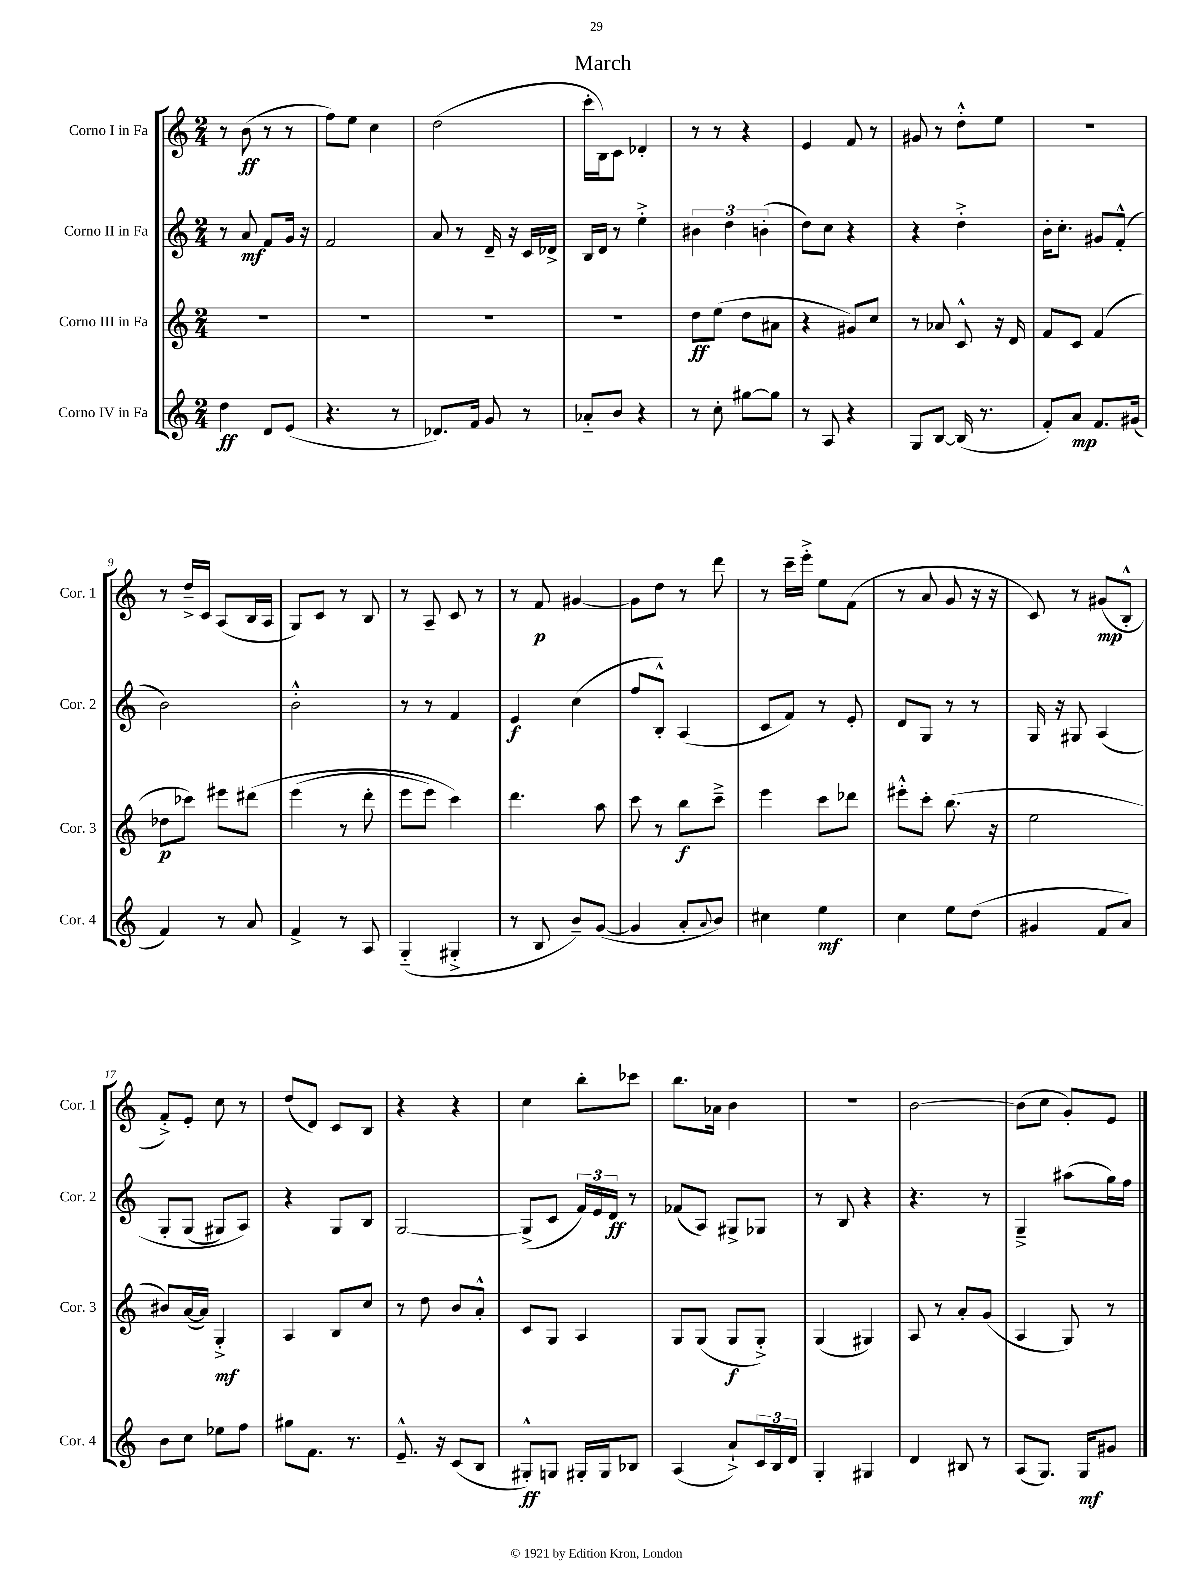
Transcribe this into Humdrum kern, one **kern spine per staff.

**kern	**dynam	**kern	**dynam	**kern	**dynam	**kern	**dynam
*part4	*part4	*part3	*part3	*part2	*part2	*part1	*part1
*staff4	*staff4	*staff3	*staff3	*staff2	*staff2	*staff1	*staff1
*I"Corno IV in Fa	*	*I"Corno III in Fa	*	*I"Corno II in Fa	*	*I"Corno I in Fa	*
*I'Cor. 4	*	*I'Cor. 3	*	*I'Cor. 2	*	*I'Cor. 1	*
*clefG2	*	*clefG2	*	*clefG2	*	*clefG2	*
*k[]	*	*k[]	*	*k[]	*	*k[]	*
*M2/4	*	*M2/4	*	*M2/4	*	*M2/4	*
=1	=1	=1	=1	=1	=1	=1	=1
4dd\	ff	2r	.	8r	.	8r	.
.	.	.	.	8a/	mf	(8b\	ff
8d/L	.	.	.	8f/L	.	8r	.
(8e/J	.	.	.	16g/Jk	.	8r	.
.	.	.	.	16r	.	.	.
=2	=2	=2	=2	=2	=2	=2	=2
4.r	.	2r	.	2f/	.	8ff\L)	.
.	.	.	.	.	.	8ee\J	.
.	.	.	.	.	.	4cc\	.
8r	.	.	.	.	.	.	.
=3	=3	=3	=3	=3	=3	=3	=3
8.d-X/L)	.	2r	.	8a/	.	(2dd\	.
.	.	.	.	8r	.	.	.
16f/Jk	.	.	.	.	.	.	.
8g/	.	.	.	16d~/	.	.	.
.	.	.	.	16r	.	.	.
8r	.	.	.	16c/LL	.	.	.
.	.	.	.	16d-X^/JJ	.	.	.
=4	=4	=4	=4	=4	=4	=4	=4
8a-X/L	.	2r	.	16B/LL	.	16ccc'\LL	.
.	.	.	.	16d/JJ	.	16B\J)	.
8b/J	.	.	.	8r	.	8c\J	.
4r	.	.	.	4ee'^\	.	4d-X'/	.
=5	=5	=5	=5	=5	=5	=5	=5
8r	.	8dd\L	ff	6b#X\	.	8r	.
8cc'\	.	(8ee\J	.	.	.	8r	.
.	.	.	.	6dd\	.	.	.
[8gg#X\L	.	8dd\L	.	.	.	4r	.
.	.	.	.	(6bn'\	.	.	.
8gg#\J]	.	8a#X\J	.	.	.	.	.
=6	=6	=6	=6	=6	=6	=6	=6
8r	.	4r	.	8dd\L)	.	4e/	.
8A/	.	.	.	8cc\J	.	.	.
4r	.	8g#X/L)	.	4r	.	8f/	.
.	.	8cc/J	.	.	.	8r	.
=7	=7	=7	=7	=7	=7	=7	=7
8G/L	.	8r	.	4r	.	8g#X/	.
[8B/J	.	8a-X/	.	.	.	8r	.
(16B/]	.	8c^^/	.	4dd'^\	.	8dd'^^\L	.
8.r	.	.	.	.	.	.	.
.	.	16r	.	.	.	8ee\J	.
.	.	16d/	.	.	.	.	.
=8	=8	=8	=8	=8	=8	=8	=8
8f'/L)	.	8f/L	.	16b'\KL	.	2r	.
.	.	.	.	8.cc'\J	.	.	.
8a/J	mp	8c/J	.	.	.	.	.
8.f/L	.	(4f/	.	8g#X/L	.	.	.
.	.	.	.	(8f'^^/J	.	.	.
(16g#X/Jk	.	.	.	.	.	.	.
!!LO:LB:g=z
=9	=9	=9	=9	=9	=9	=9	=9
4f/)	.	8dd-X\L	p	2b\)	.	8r	.
.	.	8ccc-X\J)	.	.	.	16dd~^/LL	.
.	.	.	.	.	.	16c/JJ	.
8r	.	8eee#X\L	.	.	.	(8A/L	.
8a/	.	(8ddd#X\J	.	.	.	16B/L	.
.	.	.	.	.	.	16A/JJ	.
=10	=10	=10	=10	=10	=10	=10	=10
4f^/	.	(4eee\	.	2b'^^\	.	8G/L)	.
.	.	.	.	.	.	8c/J	.
8r	.	8r	.	.	.	8r	.
8A/	.	8ddd'\	.	.	.	8B/	.
=11	=11	=11	=11	=11	=11	=11	=11
(4G/	.	8eee\L	.	8r	.	8r	.
.	.	8eee\J)	.	8r	.	8A~/	.
4G#X'^/	.	4ccc\)	.	4f/	.	8c/	.
.	.	.	.	.	.	8r	.
=12	=12	=12	=12	=12	=12	=12	=12
8r	.	4.ddd\	.	4e/	f	8r	.
8B/	.	.	.	.	.	8f/	p
8b~/L)	.	.	.	(4cc\	.	[4g#X/	.
([8g/J	.	8aa\	.	.	.	.	.
=13	=13	=13	=13	=13	=13	=13	=13
4g/]	.	8ccc\	.	8ff/L	.	8g#\L]	.
.	.	8r	.	8B'^^/J)	.	8dd\J	.
8a'/L	.	8bb\L	f	(4A/	.	8r	.
8qqa/	.	.	.	.	.	.	.
8b/J)	.	8ccc~^\J	.	.	.	8ddd\	.
=14	=14	=14	=14	=14	=14	=14	=14
4cc#X\	.	4eee\	.	8c/L	.	8r	.
.	.	.	.	8f/J)	.	16ccc~\LL	.
.	.	.	.	.	.	16eee'^\JJ	.
4ee\	mf	8ccc\L	.	8r	.	8ee\L	.
.	.	8ddd-X\J	.	8e'/	.	(8f\J	.
=15	=15	=15	=15	=15	=15	=15	=15
4cc\	.	8eee#X'^^\L	.	8d/L	.	8r	.
.	.	8ccc'\J	.	8G/J	.	8a/	.
8ee\L	.	(8.bb\	.	8r	.	8g/	.
(8dd\J	.	.	.	8r	.	16r	.
.	.	16r	.	.	.	16r	.
=16	=16	=16	=16	=16	=16	=16	=16
4g#X/	.	2ee\	.	16G/	.	8c/)	.
.	.	.	.	16r	.	.	.
.	.	.	.	8G#X/	.	8r	.
8f/L	.	.	.	(4A/	.	(8g#X/L	mp
8a/J)	.	.	.	.	.	8B'^^/J	.
!!LO:LB:g=z
=17	=17	=17	=17	=17	=17	=17	=17
8b\L	.	8b#X/L)	.	8G'/L	.	8f'^/L)	.
8cc\J	.	([16a/L	.	(8G/J	.	8e'/J	.
.	.	16a/JJ])	.	.	.	.	.
8ee-X\L	.	4G'^/	mf	8G#X/L)	.	8cc\	.
8ff\J	.	.	.	8A/J)	.	8r	.
=18	=18	=18	=18	=18	=18	=18	=18
8gg#X\L	.	4A/	.	4r	.	(8dd/L	.
8.f\J	.	.	.	.	.	8d/J)	.
.	.	8B/L	.	8G/L	.	8c/L	.
8.r	.	.	.	.	.	.	.
.	.	8cc/J	.	8B/J	.	8B/J	.
=19	=19	=19	=19	=19	=19	=19	=19
8.e~^^/	.	8r	.	[2G/	.	4r	.
.	.	8dd\	.	.	.	.	.
16r	.	.	.	.	.	.	.
(8c/L	.	8b/L	.	.	.	4r	.
8B/J	.	8a'^^/J	.	.	.	.	.
=20	=20	=20	=20	=20	=20	=20	=20
8G#X'^^/L)	ff	8c/L	.	(8G^/L]	.	4cc\	.
8Gn/J	.	8G/J	.	8c/J	.	.	.
16G#X'/LL	.	4A/	.	24f/LL)	.	8bb'\L	.
.	.	.	.	24e/	.	.	.
16G#/J	.	.	.	.	.	.	.
.	.	.	.	24d/JJ	ff	.	.
8B-X/J	.	.	.	8r	.	8ccc-X\J	.
=21	=21	=21	=21	=21	=21	=21	=21
(4A/	.	8G/L	.	(8f-X/L	.	8.bb\L	.
.	.	(8G/J	.	8A/J)	.	.	.
.	.	.	.	.	.	16a-X\Jk	.
8a`^/L)	.	8G/L	f	8G#X^/L	.	4b\	.
24c/L	.	8G'^/J)	.	8G-X/J	.	.	.
24B/	.	.	.	.	.	.	.
24d/JJ	.	.	.	.	.	.	.
=22	=22	=22	=22	=22	=22	=22	=22
4G'/	.	(4G/	.	8r	.	2r	.
.	.	.	.	8B/	.	.	.
4G#X/	.	4G#X/)	.	4r	.	.	.
=23	=23	=23	=23	=23	=23	=23	=23
4d/	.	8A/	.	4.r	.	[2b\	.
.	.	8r	.	.	.	.	.
8B#X/	.	8a'/L	.	.	.	.	.
8r	.	(8g/J	.	8r	.	.	.
=24	=24	=24	=24	=24	=24	=24	=24
(8A/L	.	4A/	.	4G~^/	.	(8b\L]	.
8.G/J)	.	.	.	.	.	8cc\J	.
.	.	8G/)	.	(8aa#X\L	.	8g'/L)	.
16G/KL	mf	.	.	.	.	.	.
8g#X/J	.	8r	.	16gg\L)	.	8e/J	.
.	.	.	.	16ff\JJ	.	.	.
==	==	==	==	==	==	==	==
*-	*-	*-	*-	*-	*-	*-	*-
